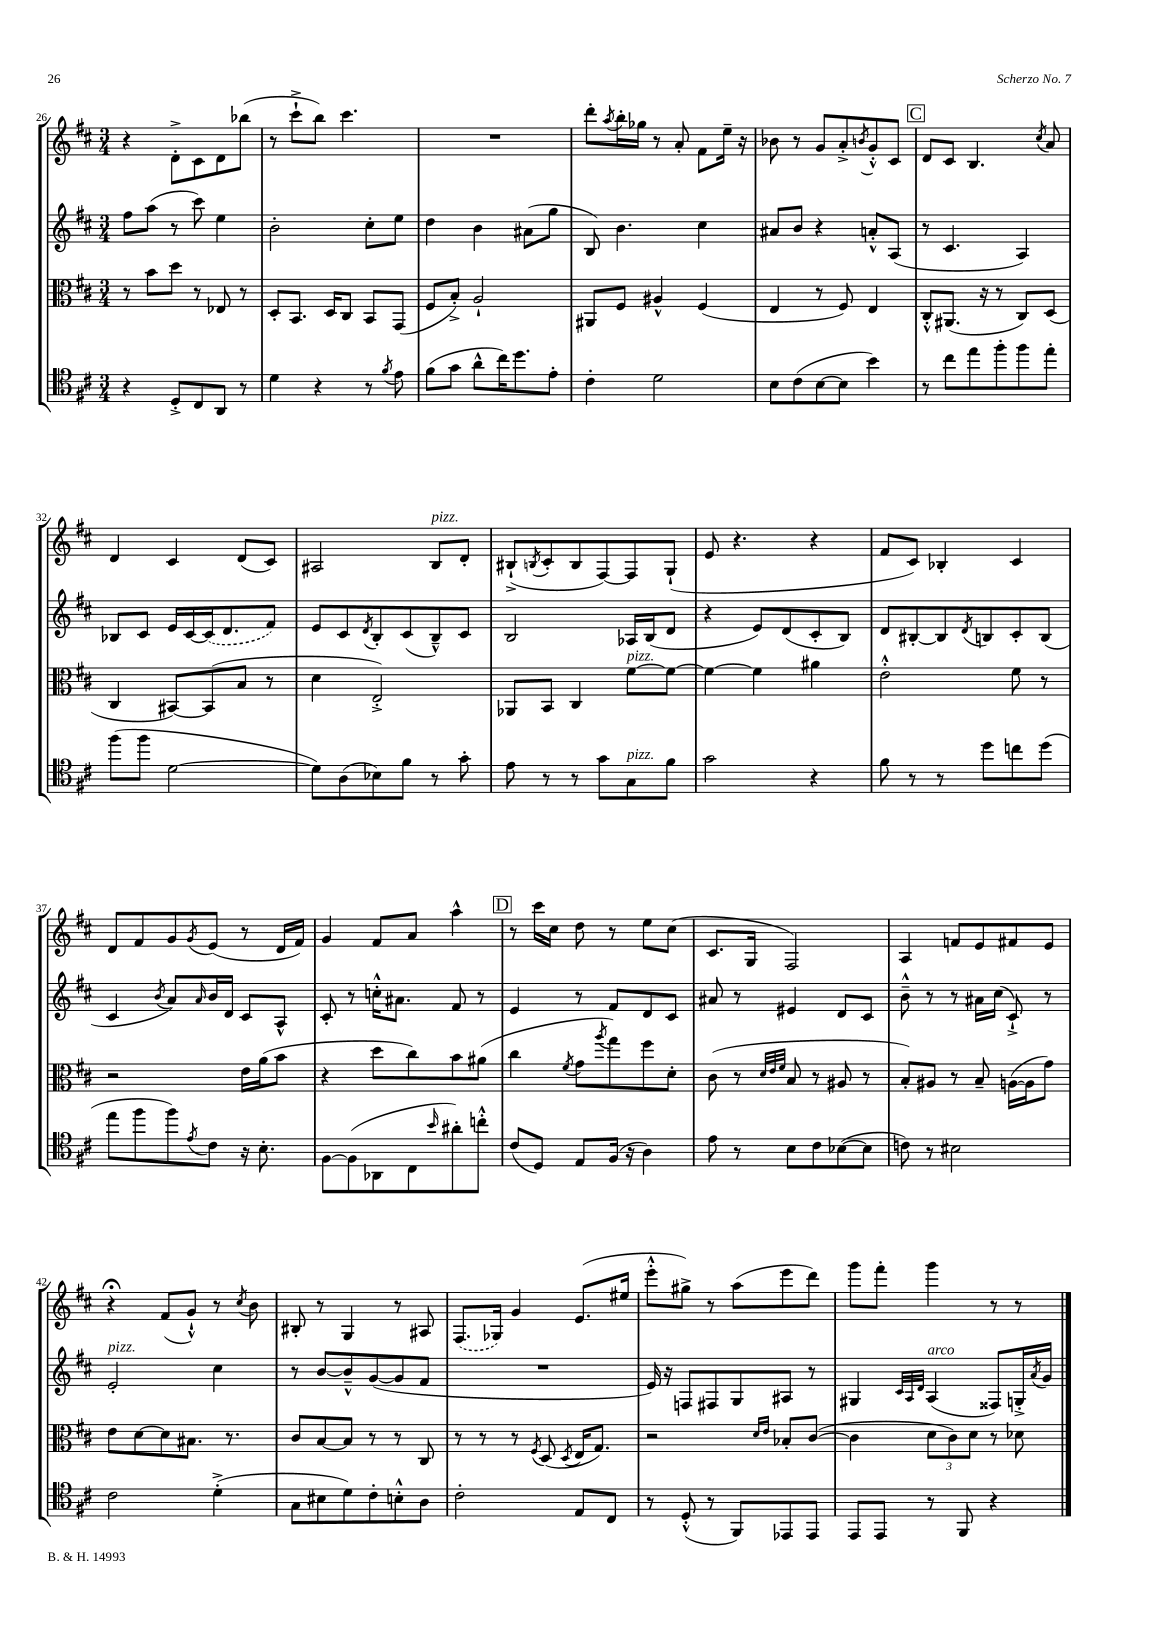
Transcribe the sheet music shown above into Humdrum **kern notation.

**kern	**kern	**kern	**kern
*staff4	*staff3	*staff2	*staff1
*clefC4	*clefC3	*clefG2	*clefG2
*k[f#c#]	*k[f#c#]	*k[f#c#]	*k[f#c#]
*M3/4	*M3/4	*M3/4	*M3/4
4r	8r	8ff#\L	4r
.	8b\L	(8aa\J	.
8D'^/L	8dd\J	8r	8d'^\L
8C#/	8r	8ccc#\)	8c#\
8AA/J	8E-/	4ee\	8d\
8r	8r	.	(8bb-\J
=	=	=	=
4d\	8D'/L	2b'\	8r
.	8.BB/J	.	8ccc#`^\L
4r	.	.	8bb\J)
.	16D/LK	.	.
.	8C#/J	.	4.ccc#\
8r	8BB/L	8cc#'\L	.
8qf#/	.	.	.
8e\	(8GG/J	8ee\J	.
=	=	=	=
(8f#\L	8F#/L	4dd\	2.r
8g\J	8B'^/J)	.	.
8a^^\L	2A`/	4b\	.
16cc#\K)	.	.	.
8.dd\	.	.	.
.	.	(8a#\L	.
8e'\J	.	8gg\J	.
=	=	=	=
4c#'\	8AA#/L	8B/)	8ddd'\L
.	.	.	8qaa/
.	8F#/J	4.b\	16bb'\L
.	.	.	16gg-\JJ
2d\	4A#^^/	.	8r
.	.	.	8a'/
.	(4F#/	4cc#\	8f#\L
.	.	.	16ee~\Jk
.	.	.	16r
=	=	=	=
8B\L	4E/	8a#/L	8b-\
(8c#\	.	8b/J	8r
[8B\	8r	4r	8g/L
8B\]J	8F#/)	.	8a'^/
.	.	.	8qb/
4b\)	4E/	8a'^^/L	8g'^^/
.	.	(8A/J	8c#/J
=	=	=	=
8r	8C#'^^/L	8r	8d/L
8cc#\L	(8.AA#/J	4.c#/	8c#/J
8ee\	.	.	4.B/
.	16r	.	.
8ff#'\	8r	.	.
8ff#\	8C#/L)	4A/)	.
.	.	.	8qcc#/
8ee'\J	(8D/J	.	8a/
=	=	=	=
(8ff#\L	4C#/	8B-/L	4d/
8ff#\J	.	8c#/J	.
[2d\	[8BB#/L)	16e/LL	4c#/
.	.	[16c#/	.
.	(8BB#/]	(16c#/]J	.
.	.	8.d/	.
.	8B/J	.	(8d/L
.	8r	8f#/J)	8c#/J)
=	=	=	=
8d\]L)	4d\	8e/L	2A#/
(8A\	.	8c#/	.
.	.	8qd/	.
8B-\)	2E'^/)	8B'/	.
8f#\J	.	(8c#/	.
8r	.	8B~^^/)	8B/L
8g'\	.	8c#/J	8d'/J
=	=	=	=
8e\	8AA-/L	2B/	(8B#`^/L
.	.	.	8qB/
8r	8BB/J	.	8c#'/
8r	4C#/	.	8B/
8g\L	.	.	[8F#/)
8G\	[8f#\L	16A-/LL	8F#/]
.	.	(16B/J	.
8f#\J	8f#\_J	8d/J	(8G`/J
=	=	=	=
2g\	4f#\_	4r	8e/
.	.	.	4.r
.	4f#\]	8e/L)	.
.	.	(8d/	.
4r	4a#\	8c#'/	4r
.	.	8B/J)	.
=	=	=	=
8f#\	2e'^^\	8d/L	8f#/L
8r	.	[8B#'/	8c#/J)
8r	.	8B#/]	4B-'/
.	.	8qd/	.
8dd\L	.	8B/	.
8cc\	8f#\	8c#'/	4c#/
(8dd\J	8r	(8B/J	.
=	=	=	=
8ee\L	2r	4c#/	8d/L
8ff#\	.	.	8f#/
.	.	8qb/	.
8ff#\)	.	8a/L)	8g/
8qe/	.	16qqa/	8qg/
8c#\J	.	16b/L	(8e/J
.	.	16d/JJ	.
16r	16e\LL	8c#/L	8r
8.B'\	(16a\J	.	.
.	8b\J	8A^^/J	16d/LL
.	.	.	16f#/JJ)
=	=	=	=
[8F#\L	4r	8c#'/	4g/
(8F#\]	.	8r	.
8AA-\	8dd\L	16cc'^^\LK	8f#/L
.	.	8.a#\J	.
8C#\	8cc#\)	.	8a/J
16qqb/	.	.	.
8a#'\)	8b\	8f#/	4aa^^\
8cc'^^\J	(8a#\J	8r	.
=	=	=	=
(8c#/L	4cc#\	4e/	8r
8D/J)	.	.	16ccc#\LL
.	.	.	16cc#\JJ
.	8qf#/	.	.
8E/L	8g\L	8r	8dd\
.	8qaa/	.	.
(16F#/Jk	8gg\)	8f#/L	8r
16r	.	.	.
4A\)	8ff#\	8d/	8ee\L
.	8d'\J	8c#/J	(8cc#\J
=	=	=	=
8e\	(8c#\	8a#/	8.c#/L
8r	8r	8r	.
.	.	.	16G/Jk
.	32qqd/LLL	.	.
.	32qqe/	.	.
.	32qqf#/JJJ	.	.
8B\L	8B/	4e#/	2F#/)
8c#\	8r	.	.
([8B-\	8A#/	8d/L	.
8B-\]J	8r	8c#/J	.
=	=	=	=
8c\)	8B'/L)	8b~^^\	4A/
8r	8A#/J	8r	.
2B#\	8r	8r	8f/L
.	8B~/	16a#\LL	8e/
.	.	(16cc#\JJ	.
.	([16A\LL	8c#`^/)	8f#/
.	16A\]J	.	.
.	8g\J)	8r	8e/J
=	=	=	=
2c#\	8e\L	2e'/	4r;
.	[8d\	.	.
.	8d\]	.	(8f#/L
.	8.B#\J	.	8g`^^/J)
(4d'^\	.	4cc#\	8r
.	8.r	.	.
.	.	.	8qcc#/
.	.	.	8b\
=	=	=	=
8G\L	8c#/L	8r	8B#'/
8B#\	[8B/	[8b/L	8r
8d\)	8B/]J	8b~^^/]	4G/
8c#'\	8r	([8g/	.
8B'^^\	8r	8g/]	8r
8A\J	8C#/	8f#/J	8A#/
=	=	=	=
2c#'\	8r	2.r	(8.F#/L
.	8r	.	.
.	.	.	16G-/Jk)
.	8r	.	4g/
.	8qF#/	.	.
.	(8D/	.	.
.	8qD/	.	.
8E/L	16E/LK	.	(8.e/L
.	8.G/J)	.	.
8C#/J	.	.	.
.	.	.	16ee#/Jk
=	=	=	=
8r	2r	16e/)	8eee'^^\L
.	.	16r	.
(8D'^^/	.	8F/L	8gg#^\J)
8r	.	8F#/	8r
8FF#/L)	.	8G/	(8aa\L
.	16qqd/LL	.	.
.	16qqe/JJ	.	.
8EE-/	8B-'/L	8A#/J	8eee\
8EE-/J	([8c#/J	8r	8ddd\J)
=	=	=	=
8EE/L	4c#\]	4G#/	8ggg\L
8EE/J	.	.	8fff#'\J
.	.	32qqc#/LLL	.
.	.	32qqA/	.
.	.	32qqd/JJJ	.
8r	12d\L	(4A/	4ggg\
.	12c#\)	.	.
8FF#/	.	.	.
.	12d\J	.	.
4r	8r	8F##/L)	8r
.	8d-\	16G'^/L	8r
.	.	8qa/	.
.	.	16g/JJ	.
==	==	==	==
*-	*-	*-	*-
